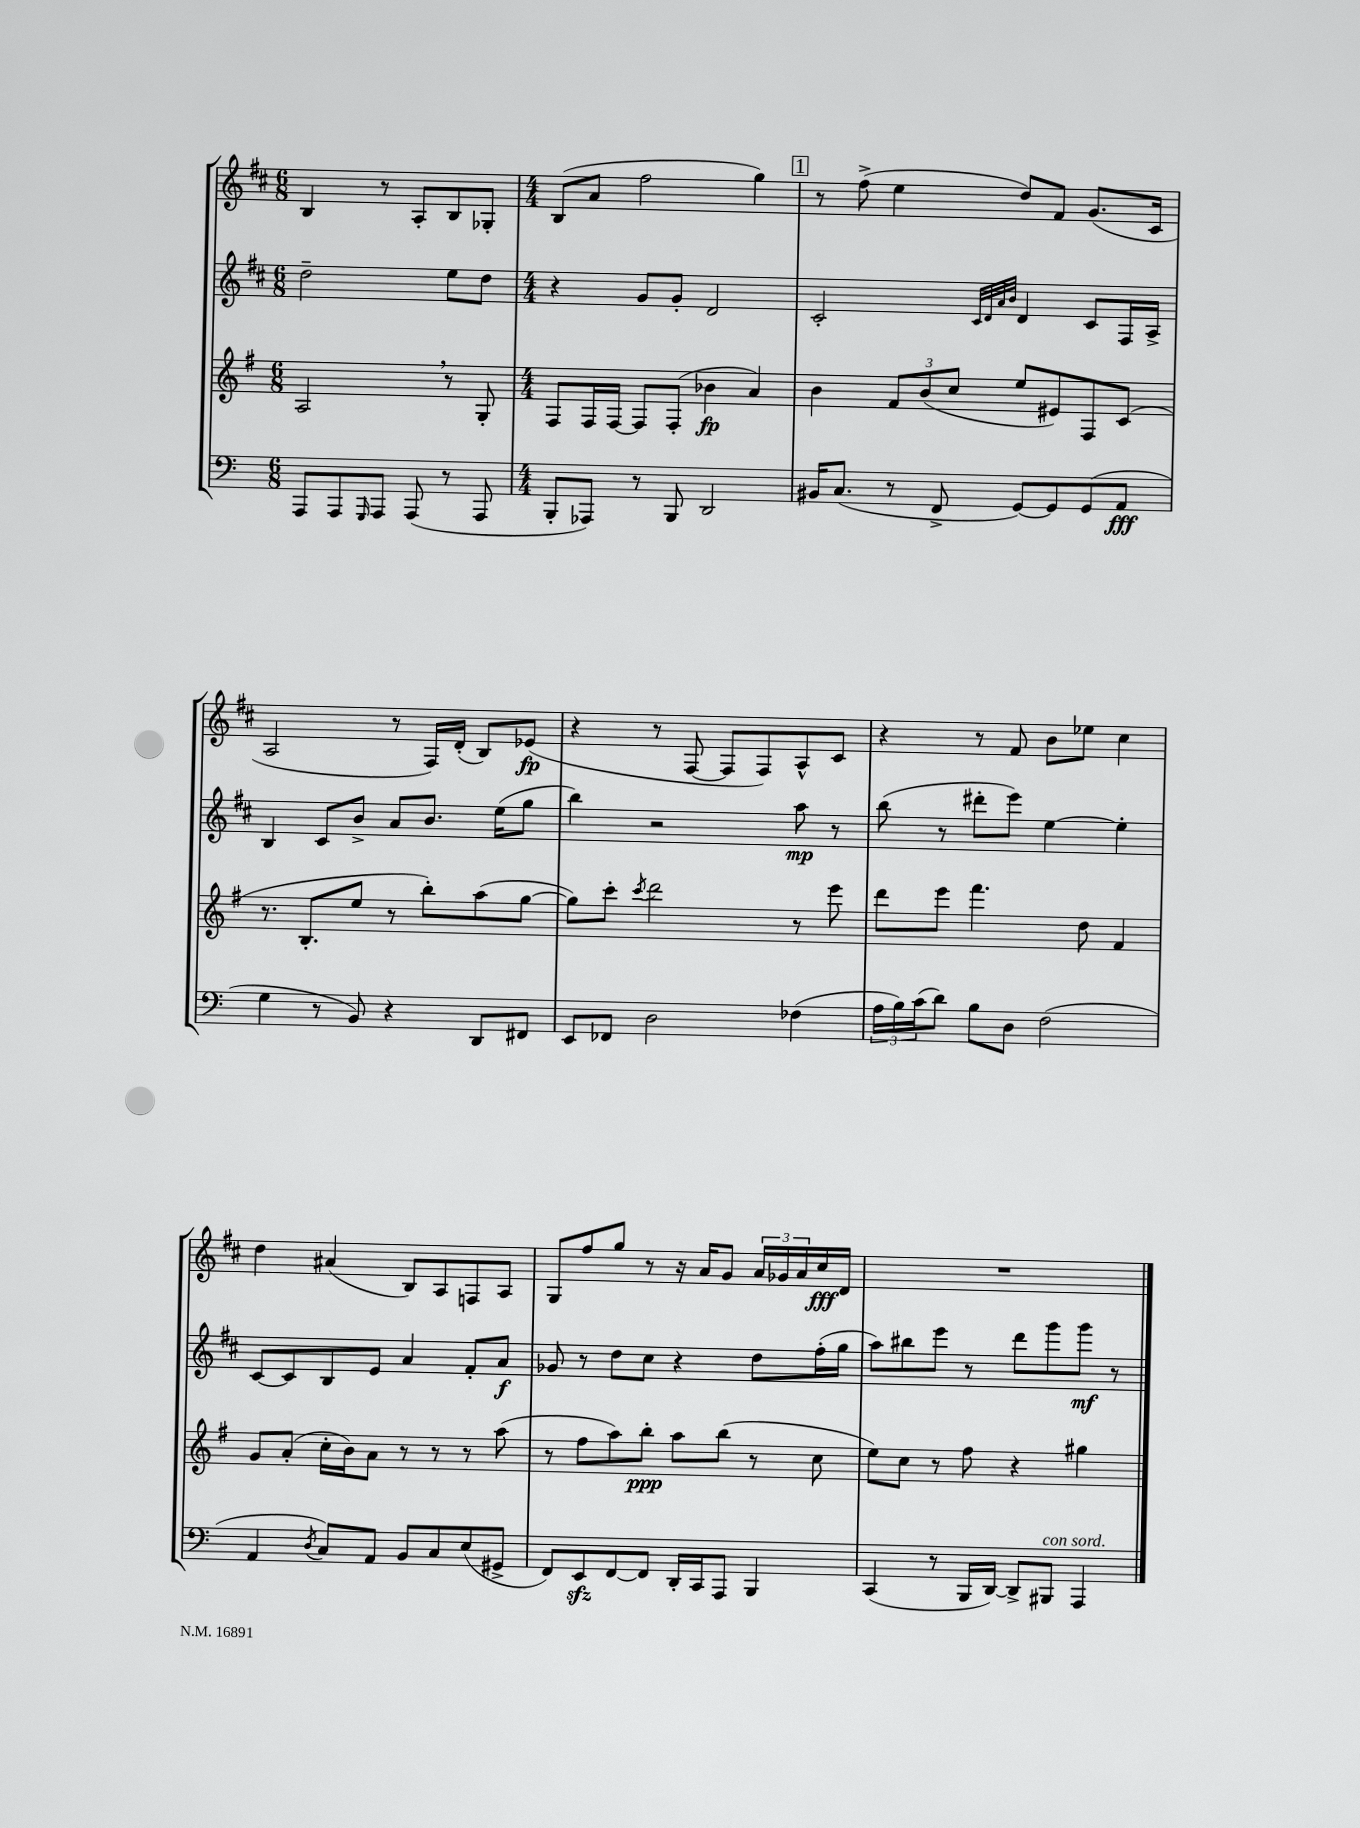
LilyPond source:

<<
\new StaffGroup <<
\new Staff = "s0" {
    \clef treble \key d \major \numericTimeSignature \time 6/8
    b4 r8 a8-. b8 ges8-. |
    \numericTimeSignature \time 4/4 b8( a'8 fis''2 g''4) |
    \mark \markup { \box "1" } r8 fis''8->( e''4 d''8) fis'8 g'8.( cis'16 |
    a2 r8 fis16) d'16-.( b8) ees'8\fp( |
    r4 r8 fis8~ fis8 fis8) a8-^ cis'8 |
    r4 r8 fis'8 b'8 ees''8 cis''4 |
    d''4 ais'4( b8) a8 f8 a8 |
    g8 fis''8 g''8 r8 r16 a'16 g'8 \tuplet 3/2 { a'16 ges'16 a'16 } cis''16\fff d'16 |
    R1 \bar "|." |
}
\new Staff = "s1" {
    \clef treble \key d \major \numericTimeSignature \time 6/8
    d''2-- e''8 d''8 |
    \numericTimeSignature \time 4/4 r4 g'8 g'8-. d'2 |
    \mark \markup { \box "1" } cis'2-. \grace { cis'32 d'32 a'32 b'32 } d'4 cis'8 fis16 a16-> |
    b4 cis'8 b'8-> a'8 b'8. e''16( g''8 |
    b''4) r2 a''8\mp r8 |
    b''8( r8 dis'''8-. e'''8) e''4~ e''4-. |
    cis'8~ cis'8 b8 e'8 a'4 fis'8-. a'8\f |
    ges'8 r8 d''8 cis''8 r4 d''8 fis''16-.( g''16 |
    a''8) bis''8 e'''8 r8 d'''8 g'''8 g'''8\mf r8 \bar "|." |
}
\new Staff = "s2" {
    \clef treble \key g \major \numericTimeSignature \time 6/8
    a2 \breathe r8 g8-. |
    \numericTimeSignature \time 4/4 fis8 fis16 fis16~ fis8 fis8-.( bes'4\fp a'4) |
    \mark \markup { \box "1" } b'4 \tuplet 3/2 { fis'8 b'8( c''8 } e''8 eis'8) fis8 c'8( |
    r8. b8.-. e''8 r8 b''8-.) a''8( g''8~ |
    g''8) c'''8-. \acciaccatura { c'''8 } d'''2 r8 e'''8 |
    d'''8 e'''8 fis'''4. d''8 fis'4 |
    g'8 a'8-.( c''16-. b'16) a'8 r8 r8 r8 a''8( |
    r8 fis''8 a''8) b''8-.\ppp a''8 b''8( r8 c''8 |
    e''8) c''8 r8 fis''8 r4 gis''4 \bar "|." |
}
\new Staff = "s3" {
    \clef bass \key c \major \numericTimeSignature \time 6/8
    a,,8 a,,8 \grace { g,,16 } a,,8 a,,8( r8 a,,8 |
    \numericTimeSignature \time 4/4 b,,8-. aes,,8) r8 b,,8 d,2 |
    \mark \markup { \box "1" } bis,16 c8.( r8 f,8-> g,8~) g,8 g,8( a,8\fff |
    g4 r8 b,8) r4 d,8 fis,8 |
    e,8 fes,8 d2 fes4( |
    \tuplet 3/2 { a16 b16) c'16( } d'8) b8 d8 f2( |
    a,4 \acciaccatura { d8 } c8) a,8 b,8 c8 e8( gis,8-> |
    f,8) e,8\sfz f,8~ f,8 d,16-. c,16 a,,8 b,,4 |
    c,4( r8 b,,16 d,16~) d,8-> bis,,8^\markup { \italic "con sord." } a,,4 \bar "|." |
}
>>
>>
\layout { \context { \Score \remove "Bar_number_engraver" } }
